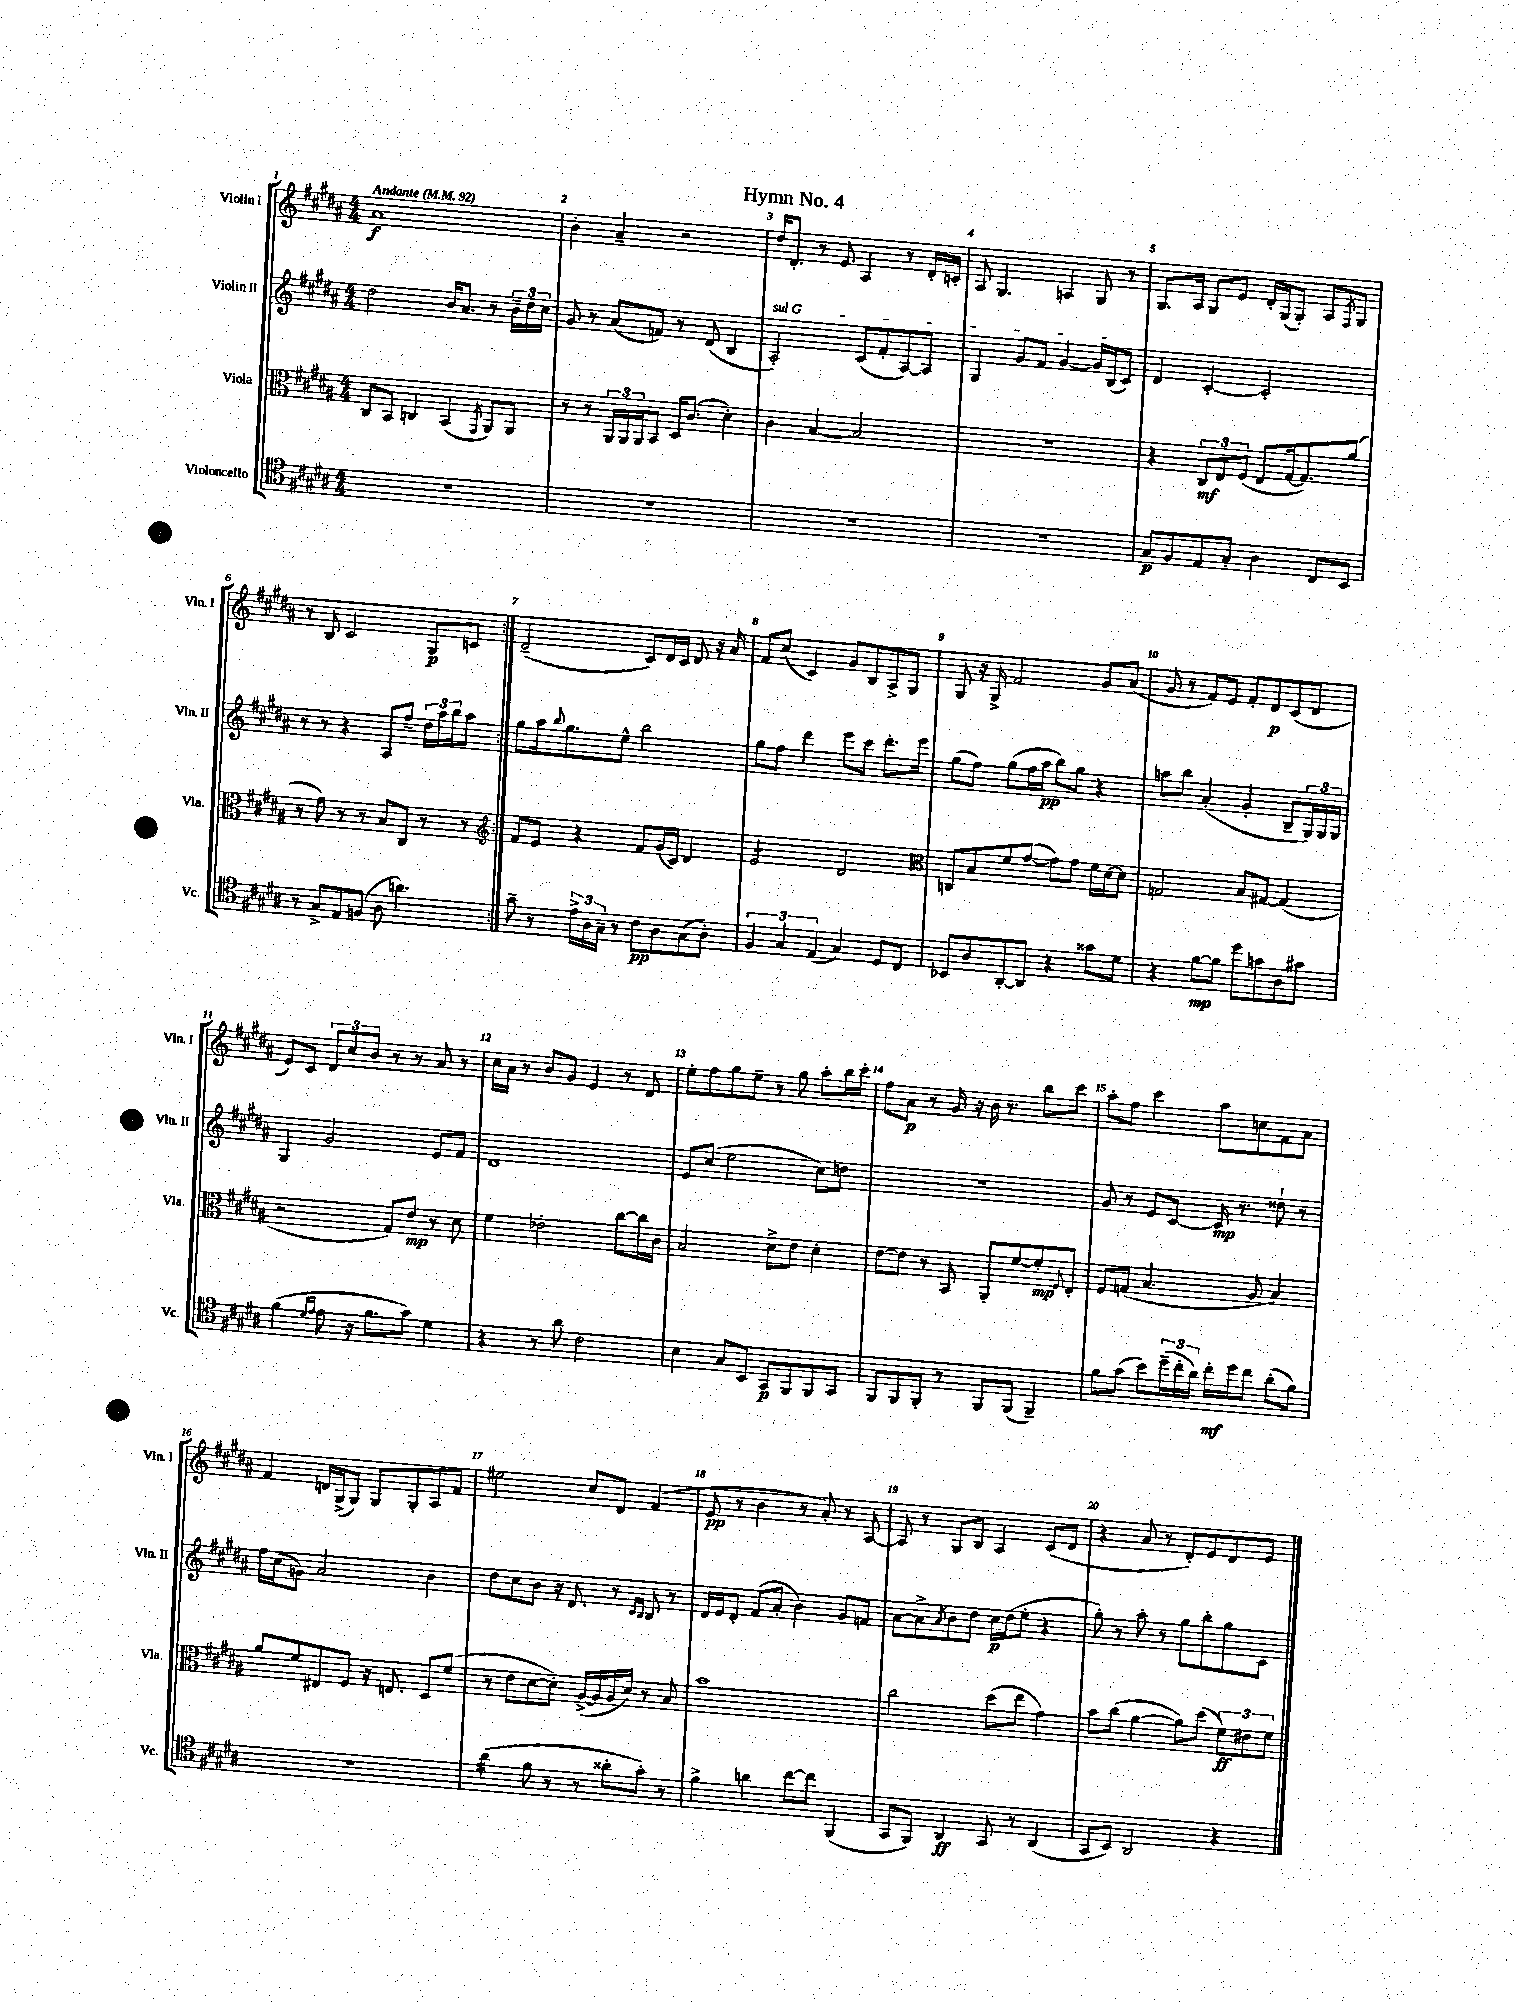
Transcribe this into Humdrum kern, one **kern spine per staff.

**kern	**kern	**kern	**kern
*staff4	*staff3	*staff2	*staff1
*clefC4	*clefC3	*clefG2	*clefG2
*k[f#c#g#d#a#]	*k[f#c#g#d#a#]	*k[f#c#g#d#a#]	*k[f#c#g#d#a#]
*M4/4	*M4/4	*M4/4	*M4/4
*MM92	*MM92	*MM92	*MM92
1r	8C#	2dd#	1a#
.	8BB	.	.
.	4C	.	.
.	(4BB	16b	.
.	.	8.a#	.
.	8qGG#	.	.
.	8AA#)	8r	.
.	8AA#	24b~	.
.	.	24dd#	.
.	.	24cc#	.
=	=	=	=
1r	8r	8g#	4b'
.	8r	8r	.
.	24AA#	(8a#	4a#~
.	24AA#	.	.
.	24AA#	.	.
.	8BB	8f)	.
.	16D#	8r	2r
.	(8.c#	.	.
.	.	(8d#	.
.	4d#')	4B	.
=	=	=	=
1r	4c#	2A#')	16dd#
.	.	.	8.d#'
.	[4B	.	8r
.	.	.	8e
.	2B]	(8c#	4A#
.	.	8f#'	.
.	.	[8A#)	8r
.	.	8A#]	16d#'
.	.	.	16c'
=	=	=	=
1r	1r	4G#	8A#
.	.	.	4.G#
.	.	8g#	.
.	.	8f#	.
.	.	[4g#	4A
.	.	16g#]	8G#
.	.	(16B	.
.	.	8c#)	8r
=	=	=	=
8G#	4r	4d#	8.G#
8F#	.	.	.
.	.	.	16A#
8E	12C#	[4c#'	8G#
.	12E	.	.
8G#'	.	.	8e
.	(12F#	.	.
4A#	8E	2c#']	16d#'
.	.	.	(16G#
.	[16G#	.	8G#')
.	8.G#])	.	.
8C#	.	.	8A#
.	.	.	8qF#
8BB	(8a#	.	8G#
=	=	=	=
8r	8r	8r	8r
8G#^	8g#)	8r	8B
8E	8r	4r	2c#
(8F	8r	.	.
8A#	8B	8A#	.
4.a)	8C#	8ff#~	.
.	8r	24dd#	8G#
.	.	24aa#	.
.	.	24bb	.
.	8r	8aa#	8c
=:|!	=:|!	=:|!	=:|!
*	*clefG2	*	*
8g#~	8f#	8gg#	(2d#~
8r	8e	16aa#	.
.	.	8qqbb	.
.	.	8.gg#	.
24e^	4r	.	.
24A#	.	.	.
24G#~	.	.	.
8r	.	8ee^^	.
8c#	8f#	2bb	8c#)
8A#	(16g#	.	16d#
.	16c#)	.	16c#
(8G#	4d#	.	8d#
8A#')	.	.	16r
.	.	.	16a#
=	=	=	=
6F#	2e	8gg#	8f#
.	.	8ff#	(8cc#
6G#	.	.	.
.	.	4ddd#	4c#)
(6E	.	.	.
4G#)	2d#	8eee	8g#
.	.	8ccc#	8B
8D#	.	8.ddd#'	8A#^
8C#	.	.	8G#
.	.	16eee	.
=	=	=	=
*	*clefC3	*	*
8BB-	8C	(8gg#	8G#
8A#	8B	8ff#)	16r
.	.	.	16G#^
[8AA#'	8f#	(8gg#	2f#
8AA#]	([8g#	16ff#	.
.	.	16aa#	.
4r	8g#])	8bb)	.
.	8g#	8gg#	.
8g##	16f#	4r	8g#
.	[16d#	.	.
8d#	8d#]	.	(8a#
=	=	=	=
4r	2G	8aa	8g#
.	.	8bb	8r
[8f#	.	(4a#'	8f#)
8f#]	.	.	8e
8dd#	8B	4g#'	8f#'
8g	[8G#	.	8d#
8A#	(4G#]	8B~	(8c#
8g#	.	24G#)	8d#
.	.	24G#	.
.	.	24G#	.
=	=	=	=
(4f#	2r	4G#	8e)
.	.	.	8c#
16qqd#	.	.	.
16qqe	.	.	.
8e	.	2g#	12d#
.	.	.	12cc#
16r	.	.	.
.	.	.	12b
8.f#	.	.	.
.	8G#)	.	8r
8g#)	8e	.	8r
4d#	8r	8e	8a#
.	8d#	8f#	8r
=	=	=	=
4r	4f#	1d#	16cc#
.	.	.	16a#
.	.	.	8r
8r	2e-'	.	8b
8a#	.	.	8g#
2c#	.	.	4e
.	[8cc#	.	8r
.	16cc#]	.	8d#
.	16c#	.	.
=	=	=	=
4B	2B	8e	8ee'
.	.	(8cc#	8ff#
8G#	.	2ee	8gg#
8BB	.	.	8ee~
8GG#	8d#^	.	8r
8FF#	8e	.	8gg#
8FF#	4d#'	8cc#)	8aa#'
8GG#	.	8dd	16bb
.	.	.	16ccc#'
=	=	=	=
8FF#	[8e	1r	8ff#
8FF#	8e]	.	8a#
8FF#'	8r	.	8r
8r	8BB	.	16g#
.	.	.	16r
8FF#	8AA#'	.	16b
.	.	.	8.r
(8FF#	[8f#	.	.
4FF#~)	8f#']	.	8bb
.	8qqF#	.	.
.	8E'	.	8ccc#
=	=	=	=
8f#	8F#	8g#	8aa#'
(8g#	(8G	8r	8ff#
8b)	4.B	8e	4ccc#
(24dd#~	.	[8c#	.
24cc#'	.	.	.
24a#)	.	.	.
16cc#'	.	16c#]	8aa#
16dd#	.	8.r	.
8cc#	8A#	.	8cc
(8a#'	4B)	8dd##`	8f#
8f#)	.	8r	8a#
=	=	=	=
1r	8a#	16ff#	4f#
.	.	(16cc#	.
.	8f#	8g)	.
.	8E#	2a#	16d
.	.	.	(16G#^
.	8F#	.	8G#)
.	16r	.	8G#
.	8.E	.	.
.	.	.	8G#'
.	8D#	4b	8A#
.	(8f#	.	8f#
=	=	=	=
(4a#	8r	8dd#	2ee#
.	8e	8cc#	.
8f#	[8d#	8b	.
8r	8d#'])	16r	.
.	.	8.d#	.
8r	([16A#^	.	8cc#
.	16A#]	.	.
8a##'	16A#	8r	8d#
.	16d#)	.	.
.	.	16qqc#	.
.	.	16qqB	.
8g#')	8r	8B	(4f#
8r	8B	8r	.
=	=	=	=
4f#^	1b	16d#	8e
.	.	16e	.
.	.	8d#'	8r
4a	.	(8f#	4b
.	.	8a#'	.
[8cc#	.	4b)	8r
8cc#]	.	.	8a#')
(4FF#	.	8g#	8r
.	.	8f	[8A#
=	=	=	=
8GG#	2cc#	[8a#	8A#]
8FF#)	.	8a#^]	8r
.	.	8qa#	.
4AA#	.	8b	8G#
.	.	8dd#	8B
8GG#	(8dd#	16cc#	4A#
.	.	(16dd#	.
8r	8ee	8ee'	.
(4AA#	4g#)	4r	(8c#
.	.	.	8d#
=	=	=	=
8GG#	8b	8gg#')	4r
8BB)	(8cc#	8r	.
2AA#	[4a#	8aa#'	8a#
.	.	8r	8r
.	8a#])	8gg#	8d#')
.	(8dd#	8bb'	8e
4r	12f#)	8gg#	8d#
.	12e#	.	.
.	.	8c#	8e
.	12f#	.	.
==	==	==	==
*-	*-	*-	*-
